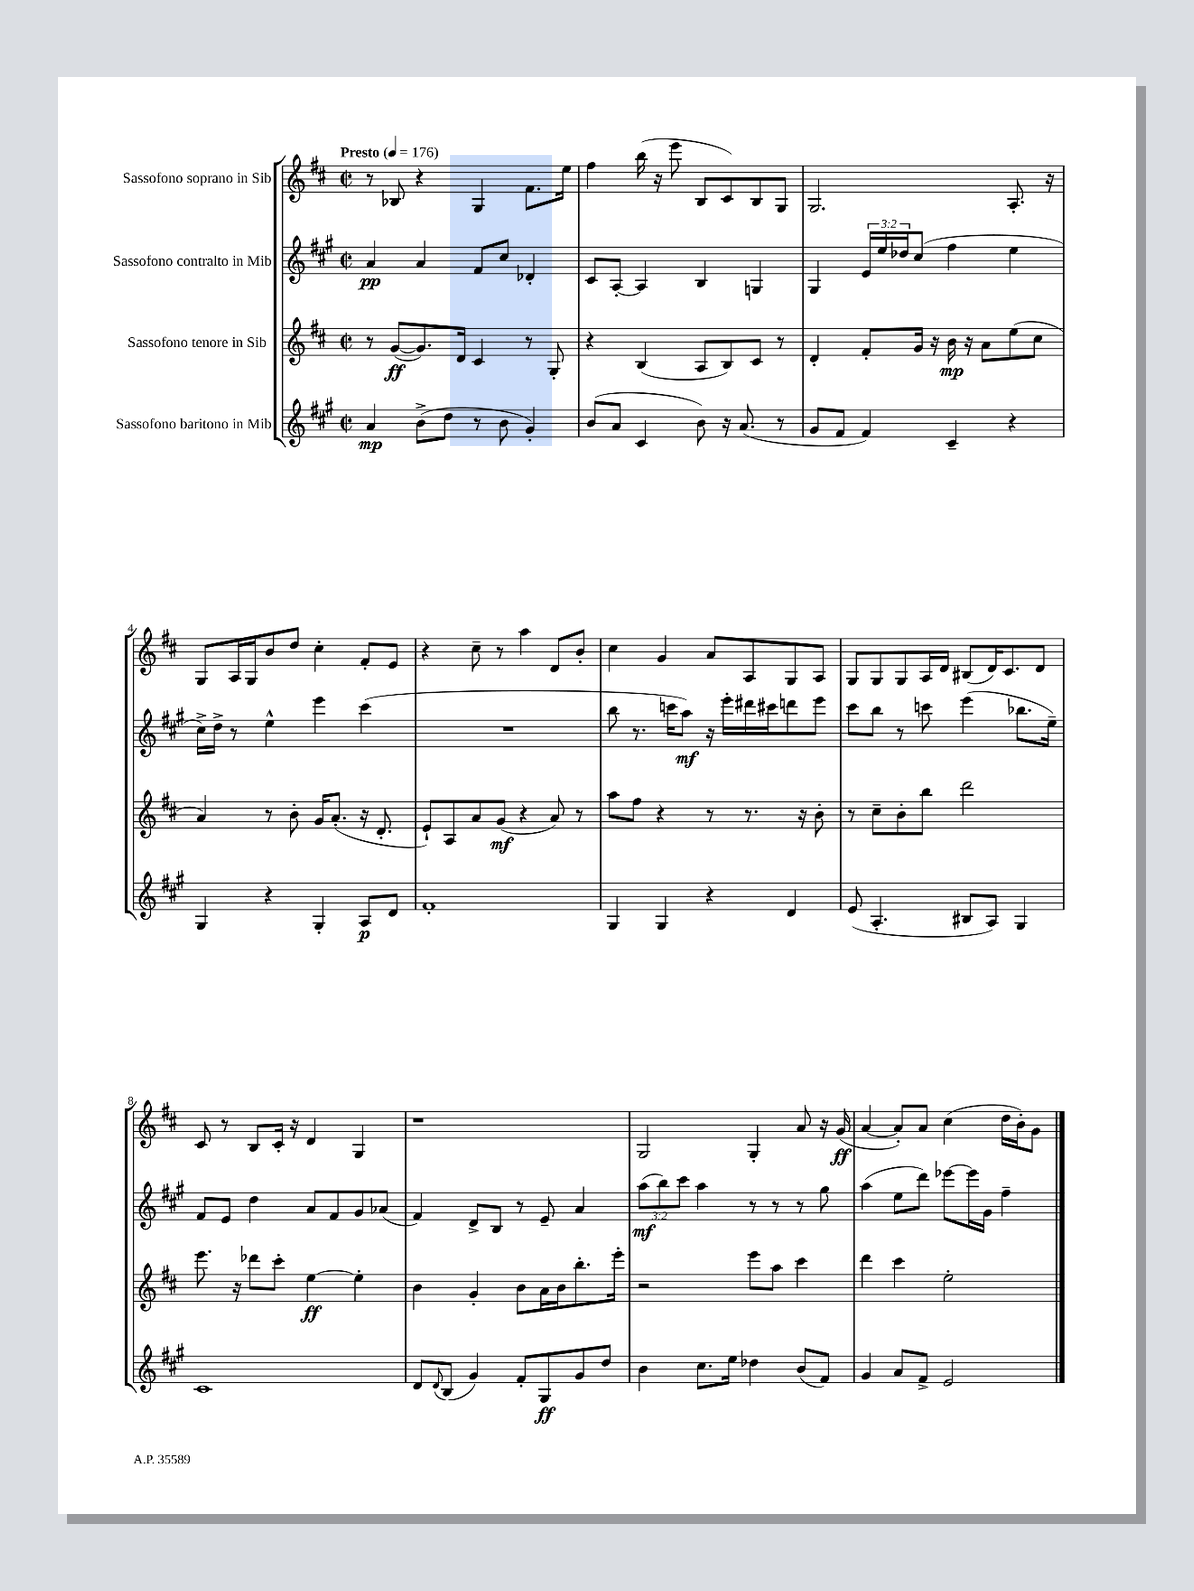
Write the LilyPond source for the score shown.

<<
\new StaffGroup <<
\new Staff = "s0" \with { instrumentName = "Sassofono soprano in Sib" } {
    \clef treble \key d \major \defaultTimeSignature \time 2/2 \tempo "Presto" 4 = 176
    r8 bes8 r4 g4 fis'8. e''16 |
    fis''4 b''16( r16 e'''8 b8 cis'8) b8 g8 |
    g2. a8.-. r16 |
    g8 a16 g16 b'8 d''8 cis''4-. fis'8-. e'8 |
    r4 cis''8-- r8 a''4 d'8 b'8-. |
    cis''4 g'4 a'8 a8 g8 a8 |
    g8 g8 g8 a16 d'16 bis8( d'16) cis'8. d'8 |
    cis'8 r8 b8 cis'16-. r16 d'4 g4 |
    r1 |
    g2 g4-. a'8 r16 g'16\ff( |
    a'4~ a'8-.) a'8 cis''4( d''16 b'16-.) g'8 \bar "|." |
}
\new Staff = "s1" \with { instrumentName = "Sassofono contralto in Mib" } {
    \clef treble \key a \major \defaultTimeSignature \time 2/2 \override Staff.TupletNumber.text = #tuplet-number::calc-fraction-text
    a'4\pp a'4 fis'8 cis''8 des'4-. |
    cis'8 a8~-. a4 b4 g4 |
    gis4 \tuplet 3/2 { e'16 e''16 des''16 } cis''8( fis''4 e''4 |
    cis''16->) d''16-> r8 e''4-^ e'''4 cis'''4( |
    R1 |
    b''8 r8. c'''16 a''8\mf) r16 e'''16-. dis'''16 cis'''16 d'''8 e'''8 |
    cis'''8 b''8 r8 c'''8 e'''4( bes''8. e''16--) |
    fis'8 e'8 d''4 a'8 fis'8 gis'8 aes'8( |
    fis'4) d'8-> b8 r8 e'8-- a'4 |
    \tuplet 3/2 { a''8\mf( b''8) cis'''8 } a''4 r8 r8 r8 gis''8 |
    a''4( e''8 d'''8) ees'''8~ ees'''16 gis'16 fis''4-- \bar "|." |
}
\new Staff = "s2" \with { instrumentName = "Sassofono tenore in Sib" } {
    \clef treble \key d \major \defaultTimeSignature \time 2/2
    r8 g'8~\ff( g'8.) d'16 cis'4 r8 g8-. |
    r4 b4( a8 b8) cis'8 r8 |
    d'4-. fis'8-. g'16 r16 b'16\mp r16 a'8 e''8( cis''8 |
    a'4) r8 b'8-. g'16 a'8.-.( r16 d'8.-. |
    e'8-!) a8 a'8 g'8\mf( r4 a'8) r8 |
    a''8 fis''8 r4 r8 r8. r16 b'8-. |
    r8 cis''8-- b'8-. b''8 d'''2 |
    e'''8. r16 des'''8 cis'''8-. e''4~\ff e''4-. |
    b'4 g'4-. b'8 a'16 b'16 b''8.-. e'''16-. |
    r2 e'''8 a''8 cis'''4 |
    d'''4 cis'''4 e''2-. \bar "|." |
}
\new Staff = "s3" \with { instrumentName = "Sassofono baritono in Mib" } {
    \clef treble \key a \major \defaultTimeSignature \time 2/2
    a'4\mp b'8->( d''8 r8 b'8 gis'4-.) |
    b'8( a'8 cis'4 b'8) r16 a'8.( r8 |
    gis'8 fis'8 fis'4) cis'4-- r4 |
    gis4 r4 gis4-. a8\p d'8 |
    fis'1-. |
    gis4 gis4 r4 d'4 |
    e'8( a4.-. bis8 a8) gis4 |
    cis'1 |
    d'8 \appoggiatura { d'8 } b8( gis'4) fis'8-. gis8\ff gis'8 d''8 |
    b'4 cis''8. e''16 des''4 b'8( fis'8) |
    gis'4 a'8 fis'8-> e'2 \bar "|." |
}
>>
>>
